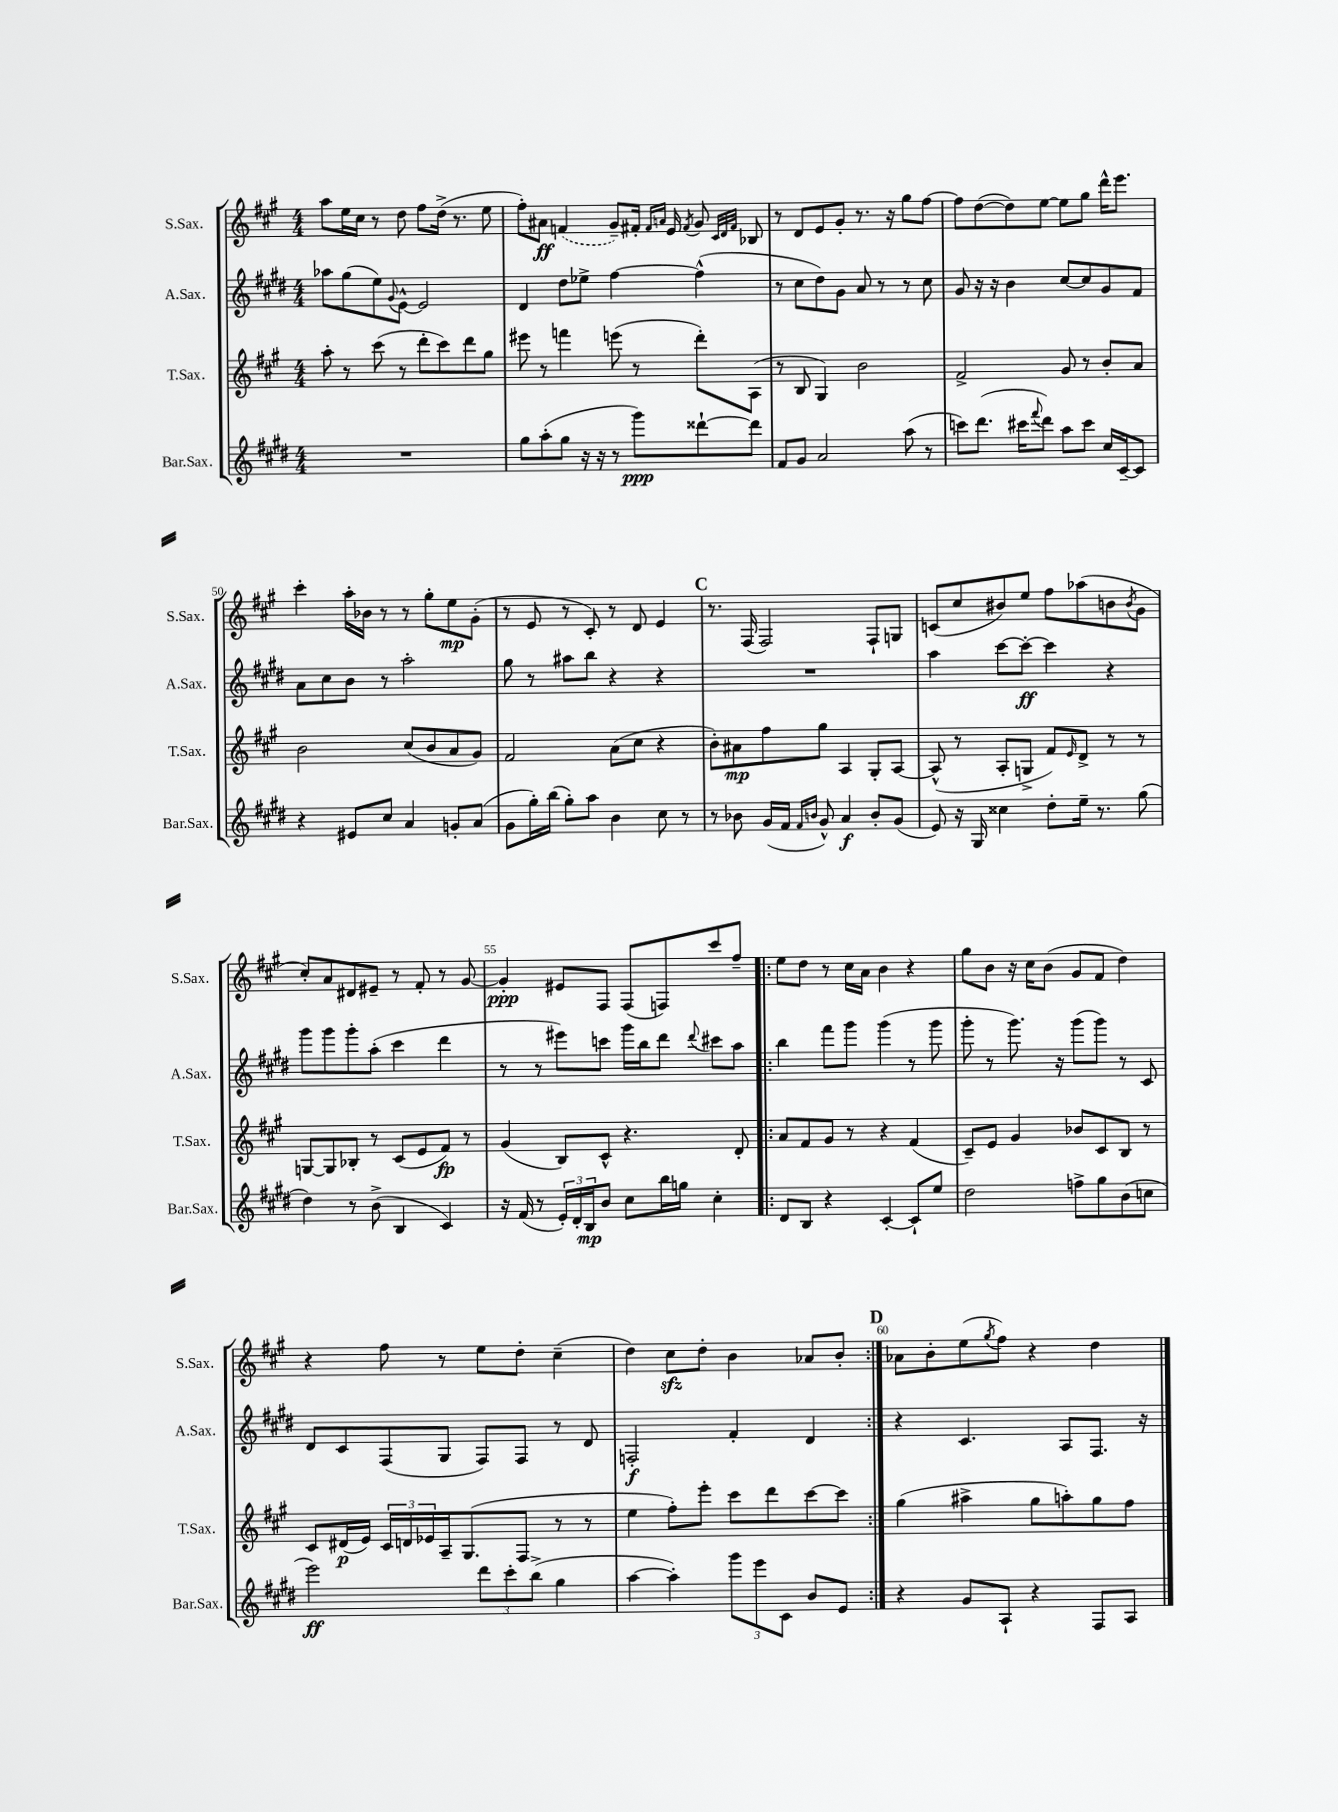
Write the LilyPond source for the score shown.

<<
\new StaffGroup <<
\new Staff = "s0" \with { instrumentName = "S.Sax." shortInstrumentName = "S.Sax." } {
    \clef treble \key a \major \numericTimeSignature \time 4/4
    a''8 e''16 cis''16 r8 d''8 fis''8 d''16->( r8. e''8 |
    fis''8-.) ais'8\ff \once \slurDashed f'4( gis'8--) fis'16-. \grace { fis'16 a'16 } e'16 \acciaccatura { fis'8 } gis'8 \grace { cis'32 d'32 fis'32 } bes8 |
    r8 d'8 e'8 gis'8-. r8. r16 gis''8 fis''8~ |
    fis''8 d''8~( d''8) e''8~ e''8 gis''8 d'''16-^ e'''8. |
    cis'''4-. a''16-. bes'16 r8 r8 gis''8-. e''8\mp gis'8-.( |
    r8 e'8 r8 cis'8-.) r8 d'8 e'4 |
    \mark \markup { \bold "C" } r8. fis16( fis2) fis8-! g8 |
    c'8( cis''8 bis'8) e''8 fis''8 aes''8( b'8 \acciaccatura { b'8 } gis'8 |
    cis''8-.) a'8 dis'8 eis'8-- r8 fis'8-. r8 gis'8~ |
    gis'4-.\ppp eis'8 fis8 fis8( f8) cis'''8 fis''8-- |
    \repeat volta 2 { e''8 d''8 r8 cis''16 a'16 b'4 r4 |
    gis''8 b'8 r16 cis''16 b'8( gis'8 fis'8 d''4) |
    r4 fis''8 r8 e''8 d''8-. cis''4--( |
    d''4) cis''8\sfz d''8-. b'4 aes'8 b'8-. | }
    \mark \markup { \bold "D" } aes'8 b'8-. e''8( \acciaccatura { gis''8 } fis''8) r4 d''4 \bar "|." |
}
\new Staff = "s1" \with { instrumentName = "A.Sax." shortInstrumentName = "A.Sax." } {
    \clef treble \key e \major \numericTimeSignature \time 4/4
    aes''8 gis''8( e''8) \appoggiatura { gis'8 } e'8~-^ e'2 |
    dis'4 dis''8 ees''8-> fis''4~ fis''4-^( |
    r8 cis''8 dis''8) gis'8 a'8 r8 r8 cis''8 |
    gis'8 r16 r16 b'4 cis''8~ cis''8 gis'8 fis'8 |
    a'8 cis''8 b'8 r8 a''2-. |
    gis''8 r8 ais''8 b''8 r4 r4 |
    \mark \markup { \bold "C" } R1 |
    a''4 cis'''8~ cis'''8~-.\ff cis'''4 r4 |
    gis'''8 gis'''8 gis'''8-. a''8-.( cis'''4 dis'''4 |
    r8 r8 eis'''8) c'''8 gis'''16 b''16 dis'''8 \appoggiatura { dis'''8 } cis'''8 a''8 |
    \repeat volta 2 { b''4 fis'''8 gis'''8 gis'''4( r8 gis'''8 |
    gis'''8-. r8 gis'''8.) r16 gis'''8( gis'''8) r8 cis'8 |
    dis'8 cis'8 fis8( gis8 fis8) fis8 r8 dis'8 |
    f2-.\f fis'4-. dis'4 | }
    \mark \markup { \bold "D" } r4 cis'4. a8 fis8. r16 \bar "|." |
}
\new Staff = "s2" \with { instrumentName = "T.Sax." shortInstrumentName = "T.Sax." } {
    \clef treble \key a \major \numericTimeSignature \time 4/4
    a''8-. r8 cis'''8( r8 d'''8-. cis'''8) d'''8 gis''8 |
    eis'''8 r8 f'''4 e'''8( r8 d'''8-.) a8( |
    r8 b8 gis4) b'2 |
    fis'2-> gis'8 r8 b'8-. a'8 |
    b'2 cis''8( b'8 a'8 gis'8) |
    fis'2 a'8( cis''8 r4 |
    \mark \markup { \bold "C" } b'8-.) ais'8\mp fis''8 gis''8 a4 gis8-. a8~ |
    a8-^( r8 a8-. g8-> fis'8) \grace { e'16 } d'8-> r8 r8 |
    g8~ g8 bes8-. r8 cis'8( e'8 fis'8\fp) r8 |
    gis'4( b8) cis'8-^ r4. d'8-. |
    \repeat volta 2 { a'8 fis'8 gis'8 r8 r4 fis'4( |
    cis'8--) e'8 gis'4 bes'8 cis'8 b8 r8 |
    cis'8 dis'16\p( e'16) \tuplet 3/2 { cis'16 d'16 ees'16 } a16-- gis8.( fis8 r8 r8 |
    e''4 fis''8-.) e'''8-. cis'''8 d'''8 cis'''8~ cis'''8 | }
    \mark \markup { \bold "D" } gis''4( ais''4-> gis''8 a''8-.) gis''8 fis''8 \bar "|." |
}
\new Staff = "s3" \with { instrumentName = "Bar.Sax." shortInstrumentName = "Bar.Sax." } {
    \clef treble \key e \major \numericTimeSignature \time 4/4
    R1 |
    gis''8 a''8-.( gis''8 r16 r16 r8 gis'''8\ppp) disis'''8~-! disis'''8 |
    fis'8 gis'8 a'2 a''8( r8 |
    c'''8) dis'''8.( cis'''16 \appoggiatura { fis'''8 } dis'''8) a''8 cis'''8 cis''16 cis'16~-- cis'8 |
    r4 eis'8 cis''8 a'4 g'8-. a'8( |
    gis'8 gis''16-.) b''16( gis''8-.) a''8 b'4 cis''8 r8 |
    \mark \markup { \bold "C" } r8 bes'8 gis'16( fis'16 \grace { fis'16 b'16 } gis'8-^) a'4\f b'8-. gis'8( |
    e'8) r16 gis16 cisis''4 dis''8-. e''16-- r8. gis''8( |
    dis''4) r8 b'8->( b4 cis'4) |
    r16 fis'16( r8 \tuplet 3/2 { e'16-.) dis'16-. b16\mp } b'8 cis''8 b''16 g''16 cis''4-. |
    \repeat volta 2 { dis'8 b8 r4 cis'4~-. cis'8-! e''8 |
    dis''2 f''8-> gis''8 b'8( c''8 |
    e'''2\ff) \tuplet 3/2 { dis'''8 cis'''8-. b''8->( } gis''4 |
    a''4~ a''4-.) \tuplet 3/2 { gis'''8 e'''8 cis'8 } b'8 e'8 | }
    \mark \markup { \bold "D" } r4 gis'8 a8-! r4 fis8 a8 \bar "|." |
}
>>
>>
\layout { \context { \Score currentBarNumber = #46 \override BarNumber.break-visibility = ##(#f #t #t) barNumberVisibility = #(every-nth-bar-number-visible 5) } }
